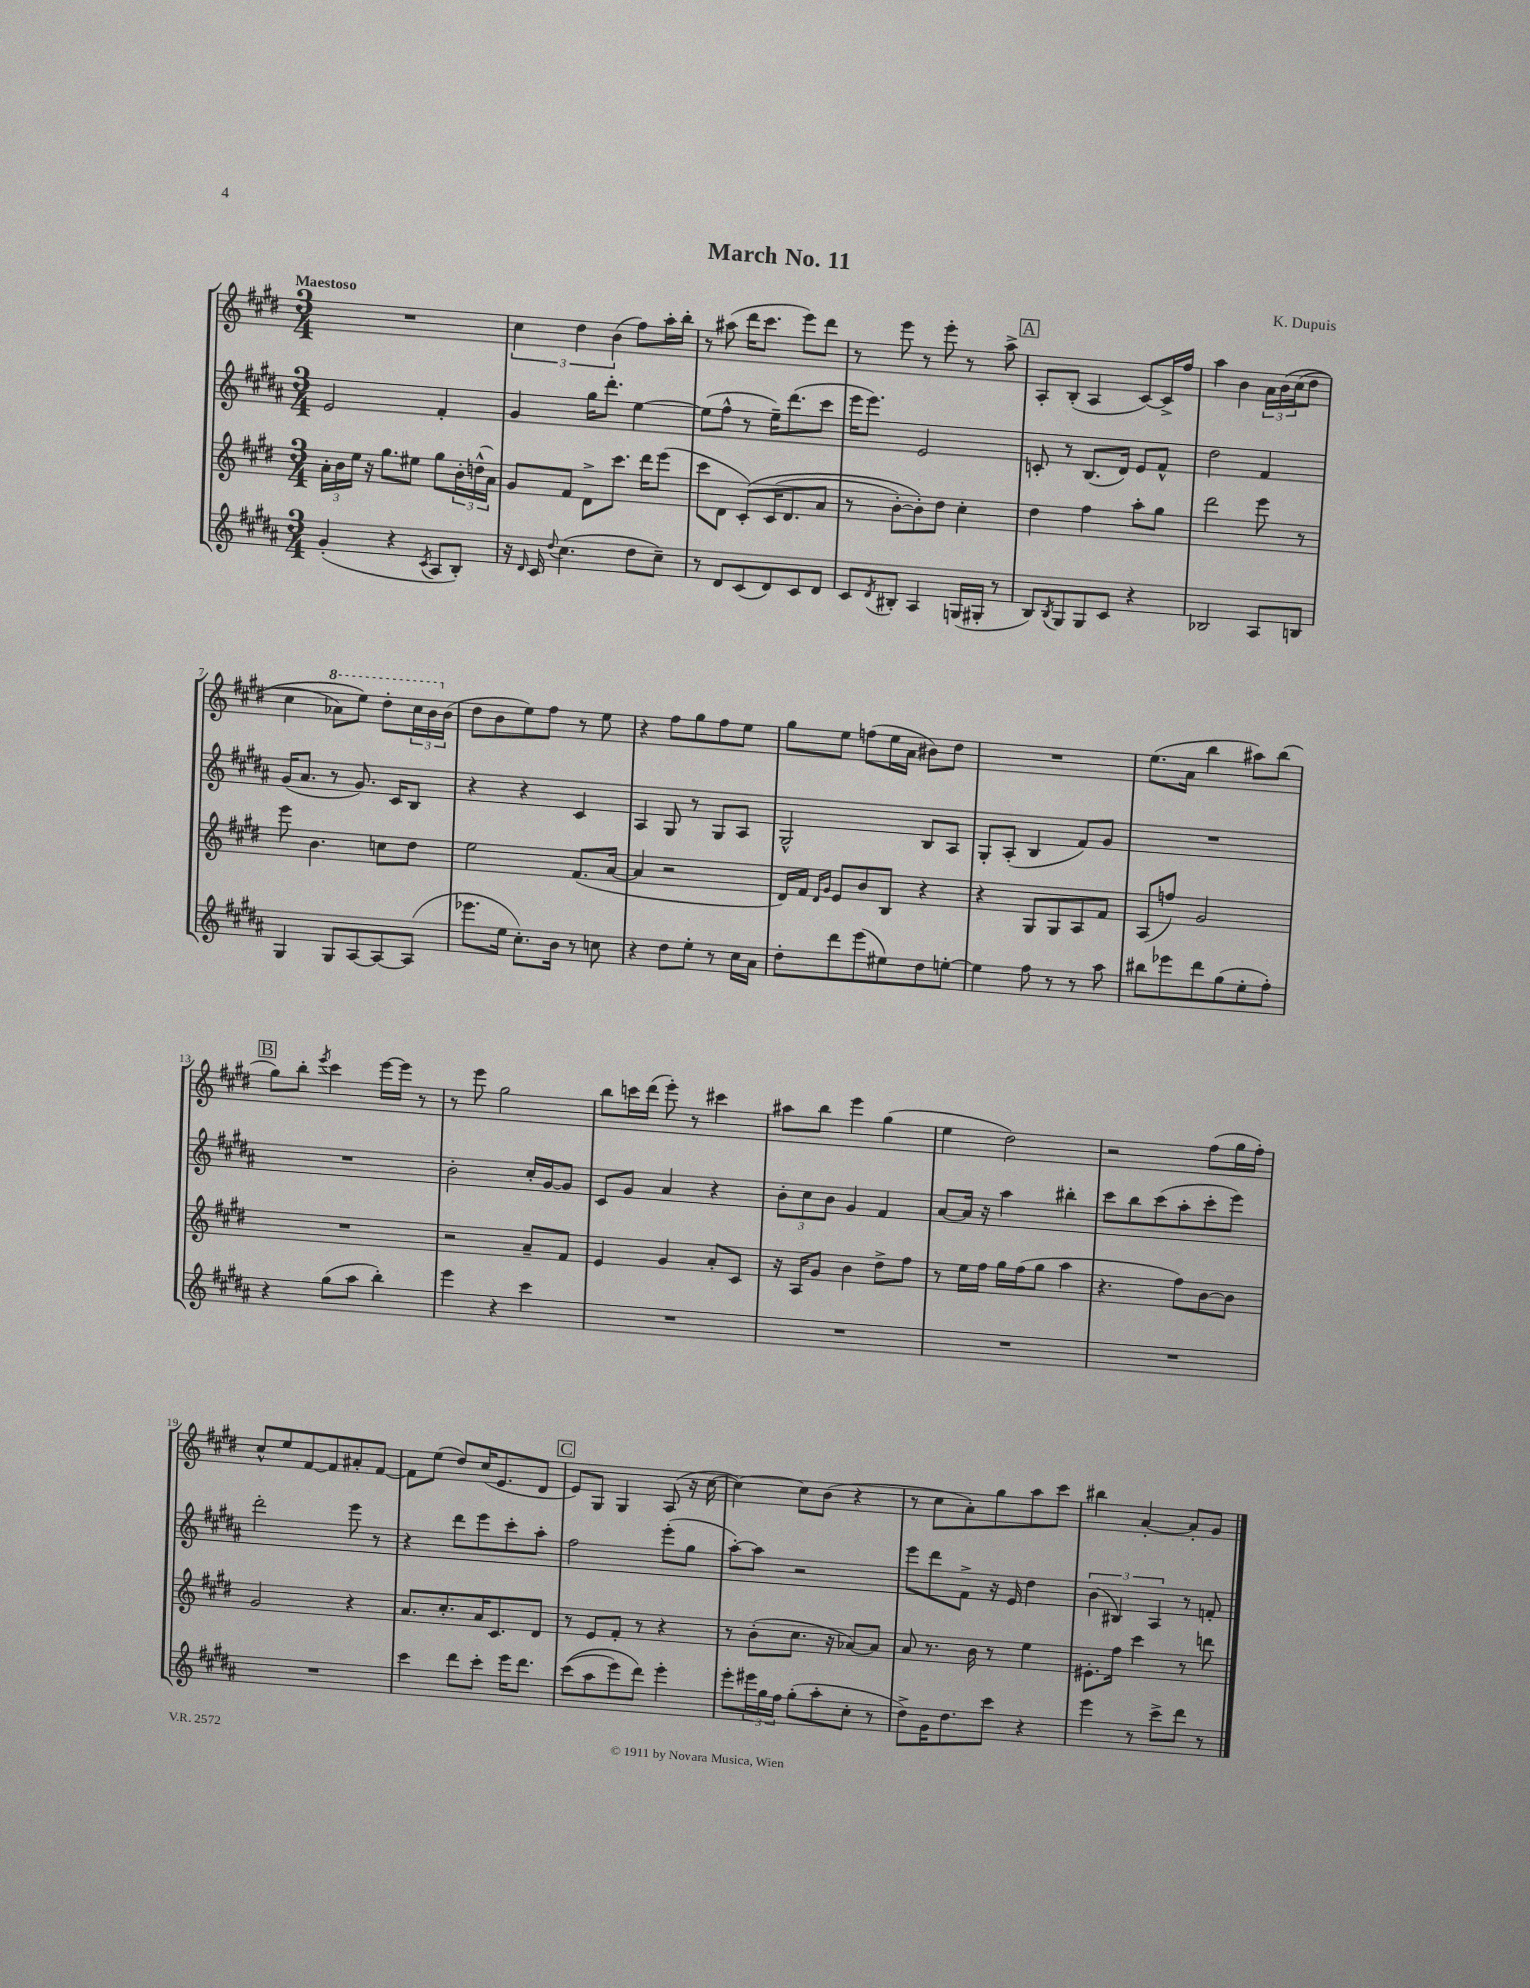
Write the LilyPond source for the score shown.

\header { title = "March No. 11" composer = "K. Dupuis" }
<<
\new StaffGroup <<
\new Staff = "s0" {
    \clef treble \key e \major \numericTimeSignature \time 3/4 \tempo "Maestoso"
    R2. |
    \tuplet 3/2 { cis''4 dis''4 b'4( } fis''8) a''16-. b''16-. |
    r8 ais''8( dis'''16 cis'''8. e'''8) dis'''8 |
    r8 e'''8 r8 e'''8-. r8 a''8-> |
    \mark \markup { \box "A" } a8-. b8-.( a4 cis'8~) cis'16-> fis''16 |
    a''4 b'4 \tuplet 3/2 { a'16 b'16\( cis''16( } dis''8 |
    cis''4 \ottava #1 aes''8) e'''8\) dis'''8-. \tuplet 3/2 { cis'''16 b''16 \ottava #0 b'16( } |
    dis''8 b'8 e''8) fis''8 r8 e''8 |
    r4 fis''8 gis''8 fis''8 e''8 |
    gis''8 e''8 f''8( e''16 a'16 bis'8) dis''8 |
    R2. |
    e''8.( a'16 b''4 ais''8) b''8( |
    \mark \markup { \box "B" } gis''8) b''8-. \acciaccatura { e'''8 } cis'''4 e'''16~ e'''16 r8 |
    r8 e'''8 gis''2 |
    b''8 c'''16 dis'''16( e'''8-.) r8 cis'''4 |
    ais''8 b''8 e'''4 gis''4( |
    e''4 dis''2) |
    r2 fis''8( gis''16 fis''16-.) |
    cis''8-^ e''8 fis'8~ fis'8 ais'8-. fis'8~ |
    fis'8 e''8( dis''8) cis''16( e'8. dis'8 |
    \mark \markup { \box "C" } e'8) gis8 gis4 a8( r16 cis''16~ |
    cis''4~) cis''8 b'8( r4 |
    r8 cis''8 a'8-.) gis''8 a''8 cis'''8 |
    bis''4 a'4~-. a'8-. gis'8 \bar "|." |
}
\new Staff = "s1" {
    \clef treble \key b \major \numericTimeSignature \time 3/4
    e'2 fis'4-. |
    gis'4 gis''16 dis'''8.-. e''4~ |
    e''8( fis''8-^ r8 e''16--) dis'''8.( cis'''8 |
    e'''16 e'''8.) e'2 |
    \mark \markup { \box "A" } c'8-. r8 b8.( dis'16) e'8 fis'8-^ |
    dis''2 fis'4 |
    gis'16( ais'8. r8 gis'8.) cis'16 b8 |
    r4 r4 cis'4 |
    ais4 gis8 r8 gis8 ais8 |
    gis2-^ b8 ais8 |
    gis8-. ais8-.( b4 fis'8) gis'8 |
    R2. |
    \mark \markup { \box "B" } R2. |
    b'2-. cis''16-. gis'16~ gis'8 |
    cis'8 gis'8 ais'4 r4 |
    \tuplet 3/2 { b'8-. cis''8 b'8 } gis'4 fis'4 |
    ais'8~ ais'16 r16 ais''4 bis''4-. |
    cis'''8 b''8 cis'''8( ais''8-. cis'''8-. e'''8) |
    dis'''2-. e'''8 r8 |
    r4 dis'''8 e'''8 cis'''8-. ais''8-. |
    \mark \markup { \box "C" } fis''2 e'''8-.( gis''8 |
    ais''8~-.) ais''8 r2 |
    e'''8 dis'''8 fis'8-> r16 e'16 dis''4 |
    \tuplet 3/2 { b'4( bis4) ais4 } r8 f'8-. \bar "|." |
}
\new Staff = "s2" {
    \clef treble \key e \major \numericTimeSignature \time 3/4
    \tuplet 3/2 { a'16-. b'16 e''16 } r16 gis''8. eis''8 gis''8 \tuplet 3/2 { b'16-. d''16-^( a'16) } |
    gis'8 fis'8 dis'8-> cis'''8. dis'''16 e'''8( |
    cis'''8 dis'8 cis'8-.)\( cis'16( dis'8. a'8 |
    r8 b'8~-.) b'8-.\) dis''8 cis''4-. |
    \mark \markup { \box "A" } dis''4 fis''4 a''8-. gis''8 |
    dis'''2 e'''8 r8 |
    e'''8 b'4. c''8 dis''8 |
    e''2 fis'8.( a'16~ |
    a'4 r2 |
    dis'16) fis'16 \grace { dis'16 gis'16 } e'8 b'8 b8 r4 |
    r4 gis8 gis8 a8 fis'8 |
    a8( f''8) gis'2 |
    \mark \markup { \box "B" } R2. |
    r2 a'8-- fis'8 |
    e'4 gis'4 a'8-. cis'8 |
    r16 a16 gis'8 b'4 dis''8-> fis''8 |
    r8 e''16 fis''16 gis''16 fis''16( gis''8 a''4 |
    r4. fis''8) b'8~ b'8 |
    gis'2 r4 |
    a'8. cis''8.-. a'16 cis'8. dis'8 |
    \mark \markup { \box "C" } r8 e'8 fis'8-. r8 r4 |
    r8 b'8-.( cis''8. r16 aes'8~) aes'8 |
    a'8 r8. b'16 r8 e''4 |
    eis'8.-. fis''16 cis'''4 r8 d'''8 \bar "|." |
}
\new Staff = "s3" {
    \clef treble \key b \major \numericTimeSignature \time 3/4
    gis'4-.( r4 \acciaccatura { cis'8 } ais8 b8-.) |
    r16 \grace { dis'16 } cis'16 \appoggiatura { dis''8 } cis''4.( dis''8 cis''8--) |
    r8 dis'8 cis'8( dis'8) cis'8 dis'8 |
    cis'8 \acciaccatura { dis'8 } bis8-. ais4 g16( gis16-. r8 |
    \mark \markup { \box "A" } b8) \acciaccatura { b8 } gis8 gis8 cis'8 r4 |
    bes2 ais8 b8 |
    gis4 gis8 ais8~ ais8~ ais8( |
    ees'''8. e''16 cis''8.-.) b'16 r8 c''8 |
    r4 dis''8 e''8-. r8 cis''16 ais'16 |
    dis''8-. dis'''8 e'''8( eis''8) dis''8 e''8~-. |
    e''4 fis''8 r8 r8 ais''8 |
    bis''8 ees'''8 dis'''8 gis''8( e''8-. fis''8-.) |
    \mark \markup { \box "B" } r4 gis''8( ais''8 b''4-.) |
    e'''4 r4 cis'''4 |
    R2. |
    R2. |
    R2. |
    R2. |
    R2. |
    cis'''4 dis'''8 cis'''8-. e'''16 dis'''8. |
    \mark \markup { \box "C" } cis'''8(\( ais''8 e'''8) dis'''8\) e'''4-. |
    e'''8-. \tuplet 3/2 { eis'''16 gis''16 fis''16 } gis''8-.( ais''8-. cis''8-. r8 |
    dis''8->) gis'16 dis''8. cis'''8 r4 |
    e'''4 r8 cis'''8-> dis'''8 r8 \bar "|." |
}
>>
>>
